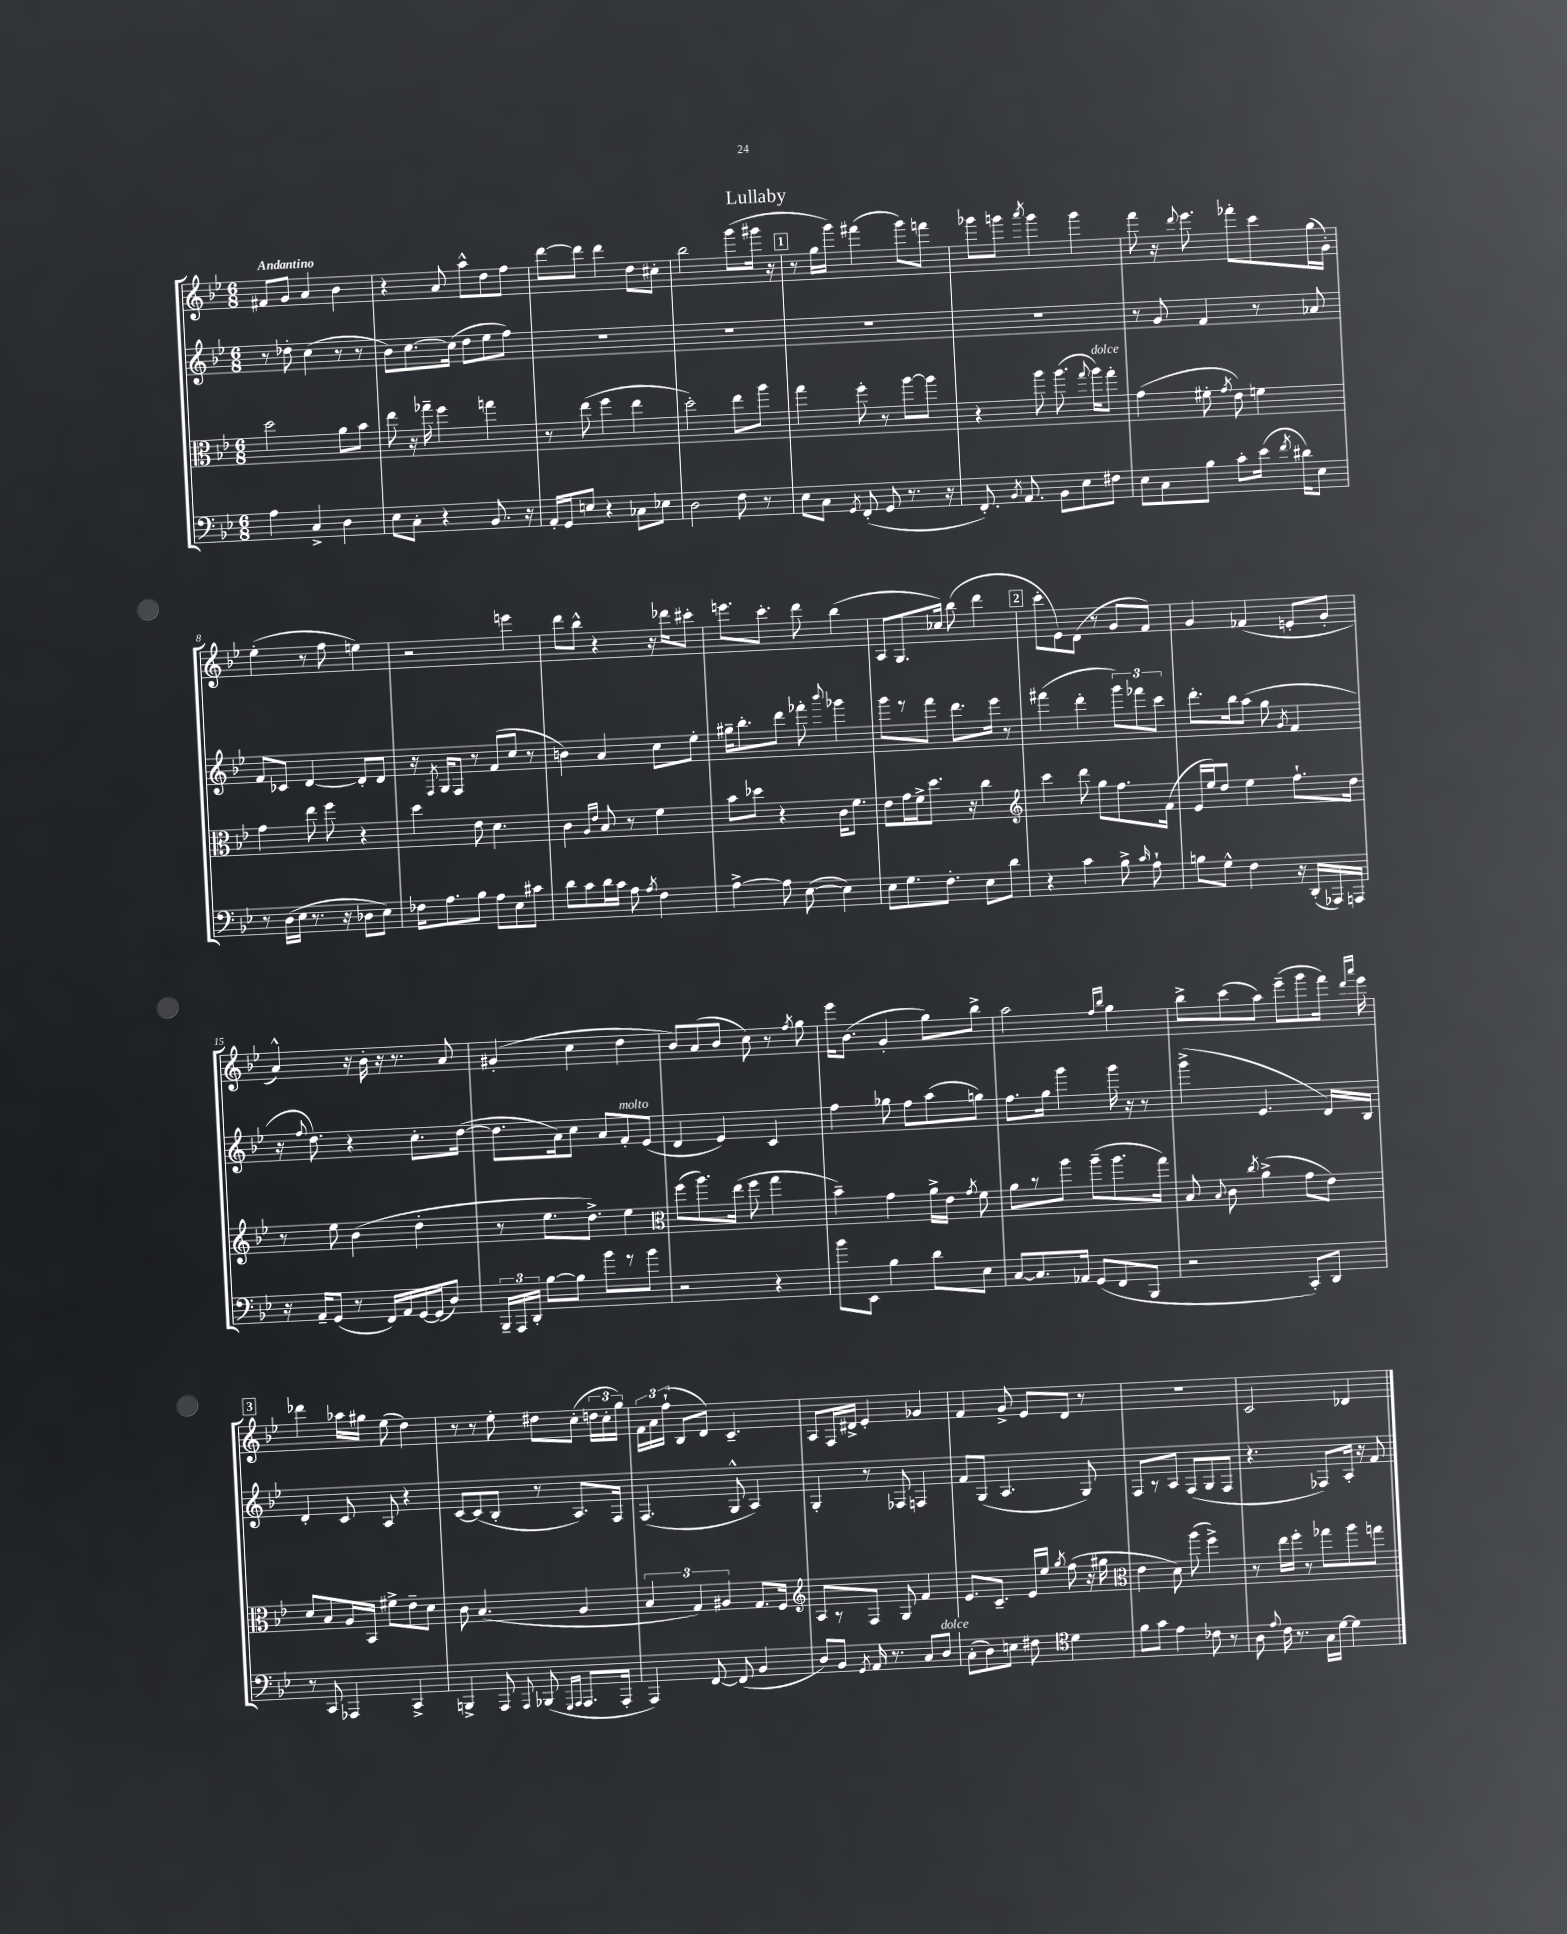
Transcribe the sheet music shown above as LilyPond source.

\header { title = "Lullaby" }
<<
\new StaffGroup <<
\new Staff = "s0" {
    \clef treble \key bes \major \numericTimeSignature \time 6/8 \tempo "Andantino"
    \autoBeamOff fis'8[ g'8] a'4 bes'4 |
    r4 a'8 a''8[-^ d''8 f''8] |
    d'''8[~ d'''8] d'''4 d''8[ cis''8]-. |
    bes''2 g'''8[( gis'''16] r16 |
    \mark \markup { \box "1" } r8 g''16[ g'''16]) fis'''4( g'''8[) f'''8] |
    ges'''8[ g'''8] \acciaccatura { a'''8 } g'''4 g'''4 |
    f'''8 r16 \appoggiatura { d'''8 } ees'''8. fes'''8[-. c'''8 g''16( g'16]-.) |
    ees''4-.( r8 f''8 e''4) |
    r2 e'''4 |
    d'''8[ bes''8]-^ r4 r16 des'''16[ cis'''8]-. |
    e'''8.[ c'''8.]-. d'''8 bes''4( |
    a8[ g8. ces''16]) bes''8( d'''4 |
    \mark \markup { \box "2" } c'''8[-. ees'8) d'8]( r8 g'8[ f'8]) |
    g'4 fes'4( e'8[-. g'8]-. |
    a'4-^) r16 bes'16-. r16 r8. a'8 |
    gis'4-.( c''4 d''4 |
    bes'8[) a'8( bes'8] c''8) r8 \acciaccatura { f''8 } g''8 |
    ees'''16[ bes'8.]( g'4-. g''8[) bes''8]-> |
    a''2 \grace { f''16[ bes''16] } g''4 |
    bes''8[-> c'''8( a''8]) ees'''8[--( g'''8 f'''16]) \grace { d'''16[ a'''16] } ees'''16 |
    \mark \markup { \box "3" } des'''4 aes''16[ gis''16] ees''8( d''4) |
    r8 r8 ees''8-. dis''8[ c''8]-.( \tuplet 3/2 { d''16[ c''16-. g''16]) } |
    \tuplet 3/2 { f'16[ a'16 f''16]-!( } bes8[ d'8]) c'4.-- |
    a8[ f16 dis'16]-> ees'4-. ges'4 |
    f'4 g'8-> ees'8[ d'8] r8 |
    R2. |
    c'2 des'4 \bar "|." |
}
\new Staff = "s1" {
    \clef treble \key bes \major \numericTimeSignature \time 6/8
    \autoBeamOff r8 des''8-. c''4( r8 r8 |
    bes'8[) c''8.~ c''16]( d''8[ ees''8 f''8]) |
    R2. |
    R2. |
    \mark \markup { \box "1" } R2. |
    R2. |
    r8 g'8 f'4 r8 aes'8 |
    f'8[ ces'8] d'4~ d'8[-. d'8] |
    r16 \acciaccatura { f8 } g16[ f8] r8 f'8[( c''8] r8 |
    b'4) a'4 c''8[ ees''8]-. |
    gis''16[-- bes''8.-. d'''8] fes'''8-. \appoggiatura { bes'''8 } ges'''4 |
    g'''8[ r8 f'''8] d'''8.[ ees'''16] r8 |
    \mark \markup { \box "2" } fis'''4( d'''4-. \tuplet 3/2 { g'''8[) fes'''8 c'''8] } |
    d'''8.[-. bes''16 a''8]( g''8 \acciaccatura { g'8 } f'4 |
    r16 \appoggiatura { f''8 } d''8.) r4 c''8.[-. d''16]~( |
    d''8.[ a'16) c''8] a'8[ f'8-.^\markup { \italic "molto" } ees'8]( |
    d'4 ees'4) c'4 |
    f''4 ges''8 f''8[ a''8( g''8]) |
    f''8.[ g''16] g'''4 g'''16 r16 r8 |
    g'''4->( ees'4. d'16[) bes16] |
    \mark \markup { \box "3" } d'4-. c'8 a8 r4 |
    c'8[~ c'8( bes8]-. r8 a8.[) f16] |
    f4.( g8-^ a4) |
    g4-. r8 fes8 f4 |
    f'8[ g8]( a4. g8) |
    f8[ r8 a8] f8[( g8 f8] |
    r4. fes8[) a16]-. r16 f'8 \bar "|." |
}
\new Staff = "s2" {
    \clef alto \key bes \major \numericTimeSignature \time 6/8
    \autoBeamOff d''2 a'8[ bes'8] |
    ees''8 r16 ges''16-- f''4 g''4 |
    r8 ees''8( f''4 ees''4 |
    d''2-.) ees''8[ a''8] |
    \mark \markup { \box "1" } g''4 f''8-. r8 a''8[~ a''8] |
    r4 a''8 a''8.( \appoggiatura { g''8 } a''16[^\markup { \italic "dolce" }) g''8]-. |
    g'4( fis'8-. \acciaccatura { g'8 } ees'8) f'4 |
    g'4 ees''8 f''8 r4 |
    d''4 ees'8 d'4. |
    c'4 \grace { a16[ ees'16] } bes8 r8 f'4 |
    bes'8[ des''8] r4 c'16[ f'8.] |
    ees'8[ g'16 f'16-> d''8.] r16 c''4 |
    \mark \markup { \box "2" } \clef treble c'''4 d'''8 g''8[ f''8. f'16]( |
    ees'16[ ees''16) d''8] ees''4 f''8.[-! d''16] |
    r8 ees''8 bes'4( d''4-. |
    r8 ees''8.[ d''8.]->) ees''4 |
    \clef alto f''8[( a''8.) ees''16]( f''8 g''4 |
    bes'4--) g'4 a'16[-> ees'16] \acciaccatura { g'8 } f'8 |
    a'8[ r8 a''8] a''8[--( a''8. g''16]) |
    bes8 \appoggiatura { bes8 } c'8 \acciaccatura { c''8 } a'4->( g'8[ ees'8]) |
    \mark \markup { \box "3" } d'8[ bes8 a16 bes,16] fis'8[-> ees'8-- d'8] |
    c'8 bes4.( a4 |
    \tuplet 3/2 { bes4 g4) ais4 } g8.[ f16] |
    \clef treble a8[ r8 f8] g8 f'4 |
    ees'8.[ c'8.]-- ees'16[ ees''16] \acciaccatura { g''8 } f''8( r16 gis''16 |
    \clef alto ees'4 d'8) a''8( f''4->) |
    r8 ees''16[ f''16]-. r8 ges''8[ a''8 g''8] \bar "|." |
}
\new Staff = "s3" {
    \clef bass \key bes \major \numericTimeSignature \time 6/8
    \autoBeamOff a4 c4-> d4 |
    ees8[ c8]-. r4 bes,8. r16 |
    a,16[-. g,16 e8] r4 ces8[ ees8] |
    d2 f8 r8 |
    \mark \markup { \box "1" } ees8[ c8] \acciaccatura { g,8 } f,8-.( g,8 r8. r16 |
    f,8.-.) \acciaccatura { bes,8 } a,8. bes,8[ ees8 fis8] |
    ees8[ c8 bes8] c'8[-. ees'16]( \acciaccatura { f'8 } dis'16[) ees8] |
    r8 d16[( ees16] r8. r16 des8[ ees8]) |
    fes16[ a8. bes8] a8[ ees8 cis'8] |
    d'8[ c'8 d'16 c'16] a8 \acciaccatura { a8 } f4 |
    a4~-> a8 ees8~( ees4) |
    ees8[ g8. f8.]-. ees8[ d'8] |
    \mark \markup { \box "2" } r4 c'4 bes8-> \grace { c'16 } a8-! |
    b8[ g8]-^ f4 r16 d,16[-.( aes,,16) a,,16] |
    r16 a,16[-- g,8]( r8 f,16[) a,16 g,16~ g,16( d8]) |
    \tuplet 3/2 { bes,,16[-- a,,16 d,16]-. } bes8[~ bes8] bes'8[ r8 bes'8] |
    r2 r4 |
    bes'8[ ees,8] bes4 d'8[ ees8] |
    c8[~ c8. aes,16] g,8[( f,8 bes,,8] |
    r2 c,8[-.) d,8] |
    \mark \markup { \box "3" } r8 c,8 aes,,4 c,4-> |
    b,,4-> a,,8 \appoggiatura { a,,8 } bes,,8( \grace { g,,16[ a,,16] } a,,8.[ a,,16]-. |
    a,,4) f,8~ f,8( bes,4 |
    d8[) bes,8] \acciaccatura { g,8 } a,16 r8. c8[ d8]^\markup { \italic "dolce" } |
    c8[-.( d8) e8] fis8 \clef tenor d'4 |
    f'8[ g'8] ees'4 ces'8 r8 |
    a8 \appoggiatura { ees'8 } c'16 r8. g16[ d'16]~ d'4 \bar "|." |
}
>>
>>
